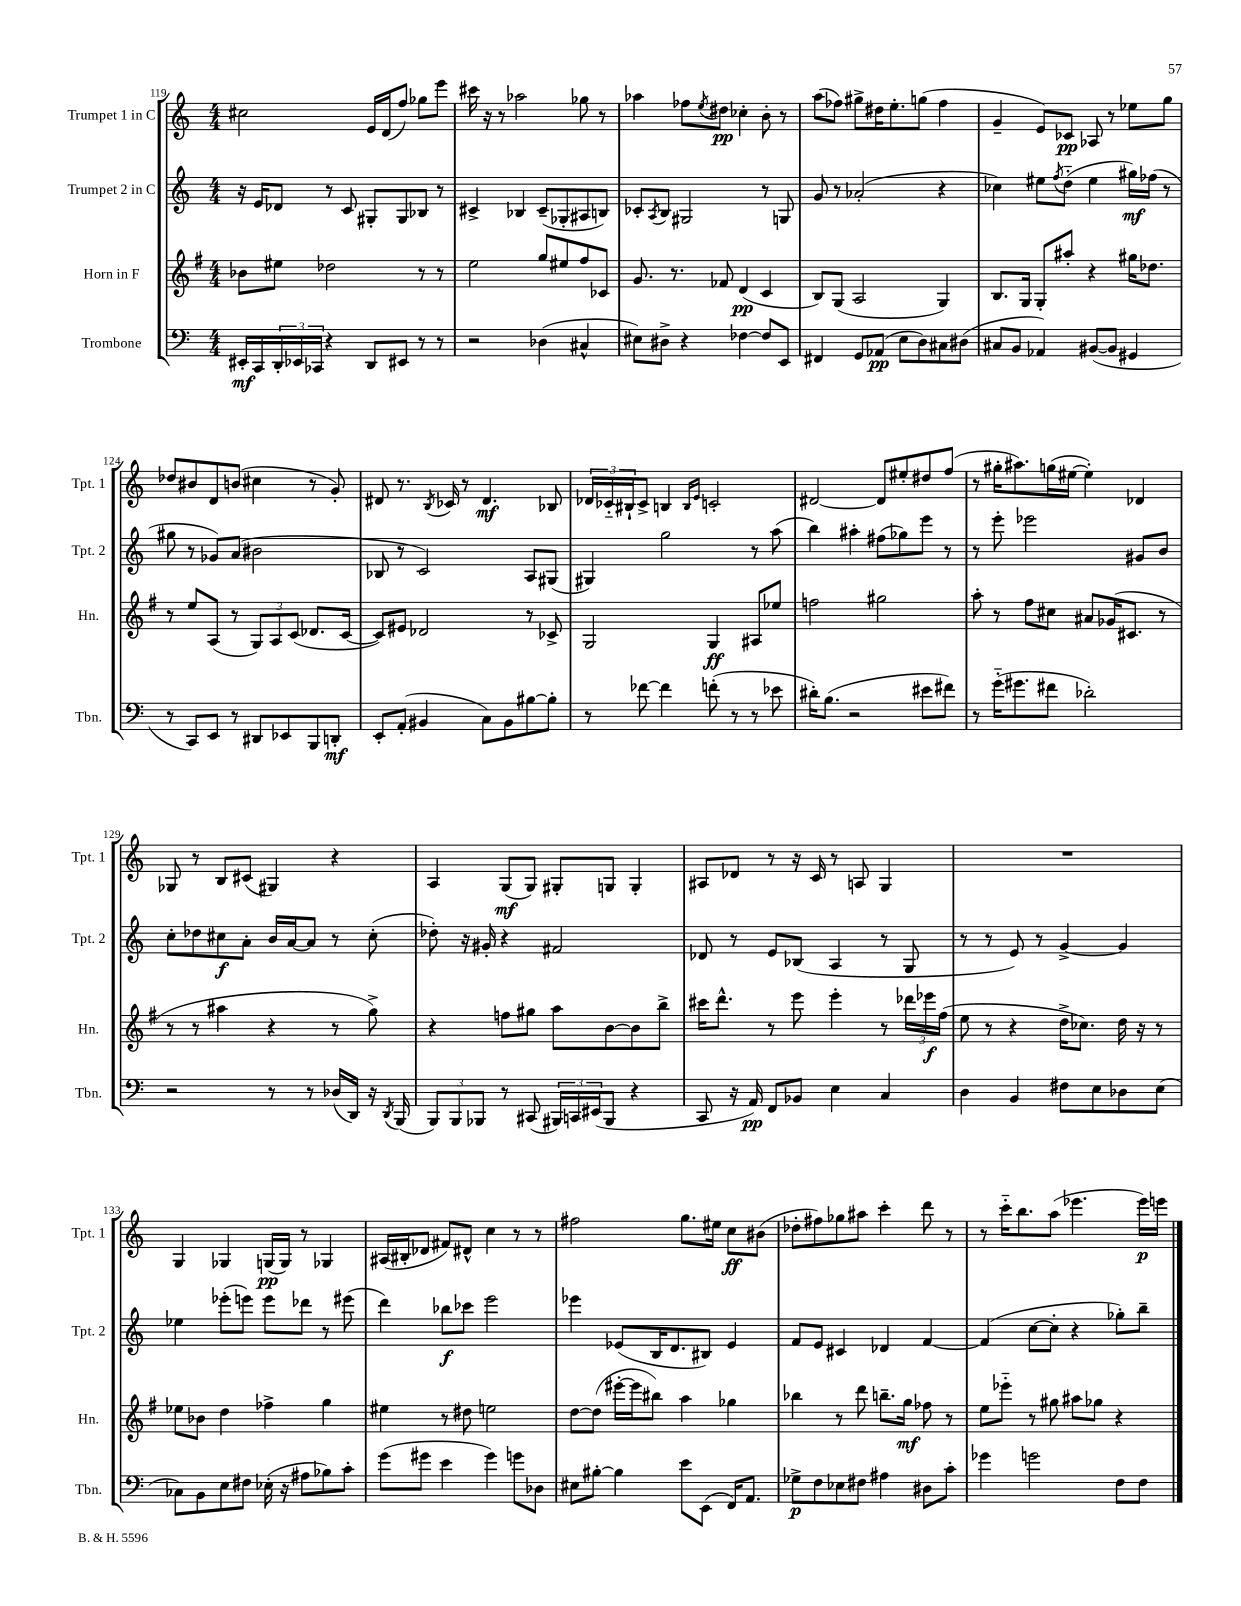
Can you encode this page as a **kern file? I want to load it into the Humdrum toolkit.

**kern	**kern	**kern	**kern
*staff4	*staff3	*staff2	*staff1
*clefF4	*clefG2	*clefG2	*clefG2
*k[]	*k[f#]	*k[]	*k[]
*M4/4	*M4/4	*M4/4	*M4/4
16EE#'/LL	8b-\L	16r	2cc#\
16CC/	.	16e/LK	.
24DD'/	8ee#\J	8d-/J	.
24EE-/	.	.	.
24CC-/JJ	.	.	.
4r	2dd-\	8r	.
.	.	8c/	.
8DD/L	.	8G#'/L	16e/LL
.	.	.	(16d/J
8EE#/J	.	8G#/	8ff/J)
8r	8r	8B-/J	8gg-\L
8r	8r	8r	8eee\J
=	=	=	=
2r	2ee\	4c#^/	16ccc#\
.	.	.	16r
.	.	.	8r
.	.	4B-/	2aa-\
(4D-\	8gg/L	(8c#~/L	.
.	8ee#/	8G-'/	.
4C#^^/	8ff#/	8A#/	8gg-\
.	8c-/J	8B/J)	8r
=	=	=	=
8E#\L)	8.g/	8c-'/L	4aa-\
.	.	8qA/	.
8D#^\J	.	8B/J	.
.	8.r	.	.
4r	.	2G#/	8ff-\L
.	.	.	8qee/
.	8f-/	.	8dd#\J
[4F-\	(4d/	.	4cc-'\
8F-/]L	4c/	8r	8b'\
8EE/J	.	8G/	8r
=	=	=	=
4FF#/	8B/L)	8g/	(8aa\L
.	(8G/J	8r	8ff-\J)
8GG/L	2A/	(2a-'/	8gg#^\L
(8AA-/J	.	.	16dd#\K
.	.	.	8.ee'\
8E\L	.	.	.
8D\)	.	.	(8gg\J
8C#\	4G/)	4r	4ff-\
(8D#\J	.	.	.
=	=	=	=
8C#/L	8.B/L	4cc-\)	4g~/
8BB/J	.	.	.
.	16G/Jk	.	.
4AA-/)	8G'/L	8ee#\L	8e/L)
.	.	8qff/	.
.	8aa#'/J	(8dd'~\J	8c-/J
([8BB#/L	4r	4ee#\	8A-/
8BB#/]J	.	.	8r
4GG#/	16gg#\LK	16gg#\LL)	8ee-\L
.	8.dd-\J	(16ff-\JJ	.
.	.	8r	8gg\J
=	=	=	=
8r	8r	8gg#\	8dd-/L
8CC/L)	8ee/L	8r	8b#/
8EE/J	(8A/J	8g-/L)	8d/
8r	8r	(8a/J	(8b/J
8DD#/L	12G/L)	2b#\	4cc#\
.	12A/	.	.
8EE-/	.	.	.
.	(12c/J	.	.
8BBB/	8.d-/L	.	8r
8DD'/J	.	.	8g'/)
.	[16c/Jk	.	.
=	=	=	=
8EE'/L	8c/]L)	8B-/	8d#/
(8AA'/J	8e#/J	8r	8.r
4BB#/	2d-/	2c/)	.
.	.	.	8qB/
.	.	.	16c-/
.	.	.	8r
8C\L)	.	.	4.d#/
8BB#\	.	.	.
[8B#\	8r	8A/L	.
8B#'\]J	8c-^/	(8G#/J	8B-/
=	=	=	=
8r	2G/	4G#/)	24d-/LL
.	.	.	24c-'~/
.	.	.	24B#`/J
[8f-\	.	.	8c-^/J
4f-\]	.	2gg\	4B/
.	.	.	16qqB/LL
.	.	.	16qqe/JJ
(8f'\	4G/	.	2c'/
8r	.	.	.
8r	8A#/L	8r	.
8e-\	8ee-/J	(8aa\	.
=	=	=	=
16d#'\LK)	2ff\	4bb\)	[2d#/
(8.B\J	.	.	.
2r	.	4aa#'\	.
.	2gg#\	(8ff#\L	8d#/]L
.	.	8gg-\)	8ee#'/
8e#\L	.	8eee\J	8dd#/
8f#\J)	.	8r	(8ff/J
=	=	=	=
8r	8aa'\	8r	8r
(16g'~\LK	8r	8eee'\	16gg#'\LK
8.g#\	.	.	8.aa#\)
.	8ff#\L	2eee-\	.
8f#\J	8cc#\J	.	(16gg\L
.	.	.	[16ee#\JJ
2d-'\)	8a#/L	.	4ee#'\])
.	(16g-/K	.	.
.	8.c#/J	.	.
.	.	8g#/L	4d-/
.	8r	8b/J	.
=	=	=	=
2r	8r	8cc'\L	8G-/
.	8r	8dd-\	8r
.	4aa#\	8cc#\	8B/L
.	.	8a'\J	(8c#/J
8r	4r	16b/LL	4G#/)
.	.	[16a/J	.
8r	.	8a/]J	.
(16D-/LL	8r	8r	4r
16DD/JJ)	.	.	.
16r	8gg^\)	(8cc#'\	.
8qDD/	.	.	.
(16BBB/	.	.	.
=	=	=	=
12BBB/L)	4r	8dd-'\)	4A/
12BBB/	.	.	.
.	.	16r	.
12BBB-/J	.	.	.
.	.	16g#'/	.
8r	8ff\L	4r	(8G/L
(8CC#/	8gg#\J	.	8G/J)
24BBB#/LL)	8aa\L	2f#/	8G#'/L
24CC/	.	.	.
(24EE#/J	.	.	.
8BBB#/J	[8b\	.	8G/J
4r	8b\]	.	4G'/
.	8bb^\J	.	.
=	=	=	=
8CC/	16ccc#\LK	8d-/	8A#/L
.	8.ddd^^\J	.	.
16r	.	8r	8d-/J
16AA/)	.	.	.
8FF/L	8r	8e/L	8r
8BB-/J	8eee\	(8B-/J	16r
.	.	.	16c/
4E\	4eee'\	4A/	8r
.	.	.	8A/
4C/	8r	8r	4G/
.	24ddd-\LL	8G/	.
.	24eee-\	.	.
.	(24ff#\JJ	.	.
=	=	=	=
4D\	8ee\	8r	1r
.	8r	8r	.
4BB/	4r	8e/)	.
.	.	8r	.
8F#\L	16dd^\LK	[4g^/	.
.	8.cc-\J)	.	.
8E\	.	.	.
8D-\	16dd\	4g/]	.
.	16r	.	.
(8E\J	8r	.	.
=	=	=	=
8C-\L)	8ee-\L	4ee-\	4G/
8BB\	8b-\J	.	.
8E\	4dd\	(8eee-'\L	4G-/
8F#\J	.	8eee\J)	.
(16E-'\	4ff-^\	8eee\L	(16G/LL
16r	.	.	16G/JJ)
8A#\L	.	8ddd-\J	8r
8B-\)	4gg\	8r	4G-/
8c'\J	.	(8eee#\	.
=	=	=	=
(8g\L	4ee#\	4ddd\)	(16A#/LL
.	.	.	16B#'/J
8g#\J	.	.	8d-/J
4e\	8r	8bb-\L	8f#/L)
.	8dd#\	8ccc-\J	8d#^^/J
4g#\)	2ee\	2eee\	4cc\
8g\L	.	.	8r
8D-\J	.	.	8r
=	=	=	=
8E#\L	[8dd\L	4eee-\	2ff#\
[8B#'\J	(8dd\]J	.	.
4B#\]	[16eee#'\LL	(8e-/L	.
.	16eee#\]J	.	.
.	8bb#\J)	16B/K	.
.	.	8.d/	.
8e\L	4aa\	.	8.gg\L
(8EE\J	.	8B#/J)	.
.	.	.	16ee#\Jk
16FF/LK)	4gg-\	4e-/	8cc\L
8.AA/J	.	.	.
.	.	.	(8b#\J
=	=	=	=
8G-^\L	4bb-\	8f/L	8dd-'\L
8F\	.	8e/J	8ff#\)
8E-\	8r	4c#/	8gg-\
8F#\J	8ddd\	.	8aa#\J
4A#\	8.bb~\L	4d-/	4ccc'\
.	16gg\Jk	.	.
8D#\L	8ff-\	[4f/	8ddd\
8c'\J	8r	.	8r
=	=	=	=
4g-\	8ee\L	(4f/]	8r
.	8eee-'~\J	.	16ccc'~\LK
.	.	.	8.bb\
2g\	8r	[8cc\L	.
.	8gg#\	8cc'\]J	(8aa\J
.	8aa#\L	4r	4.eee-\
.	8gg-\J	.	.
8F\L	4r	8gg-'\L)	.
8F\J	.	8bb~\J	16eee-\LL)
.	.	.	16eee\JJ
==	==	==	==
*-	*-	*-	*-
